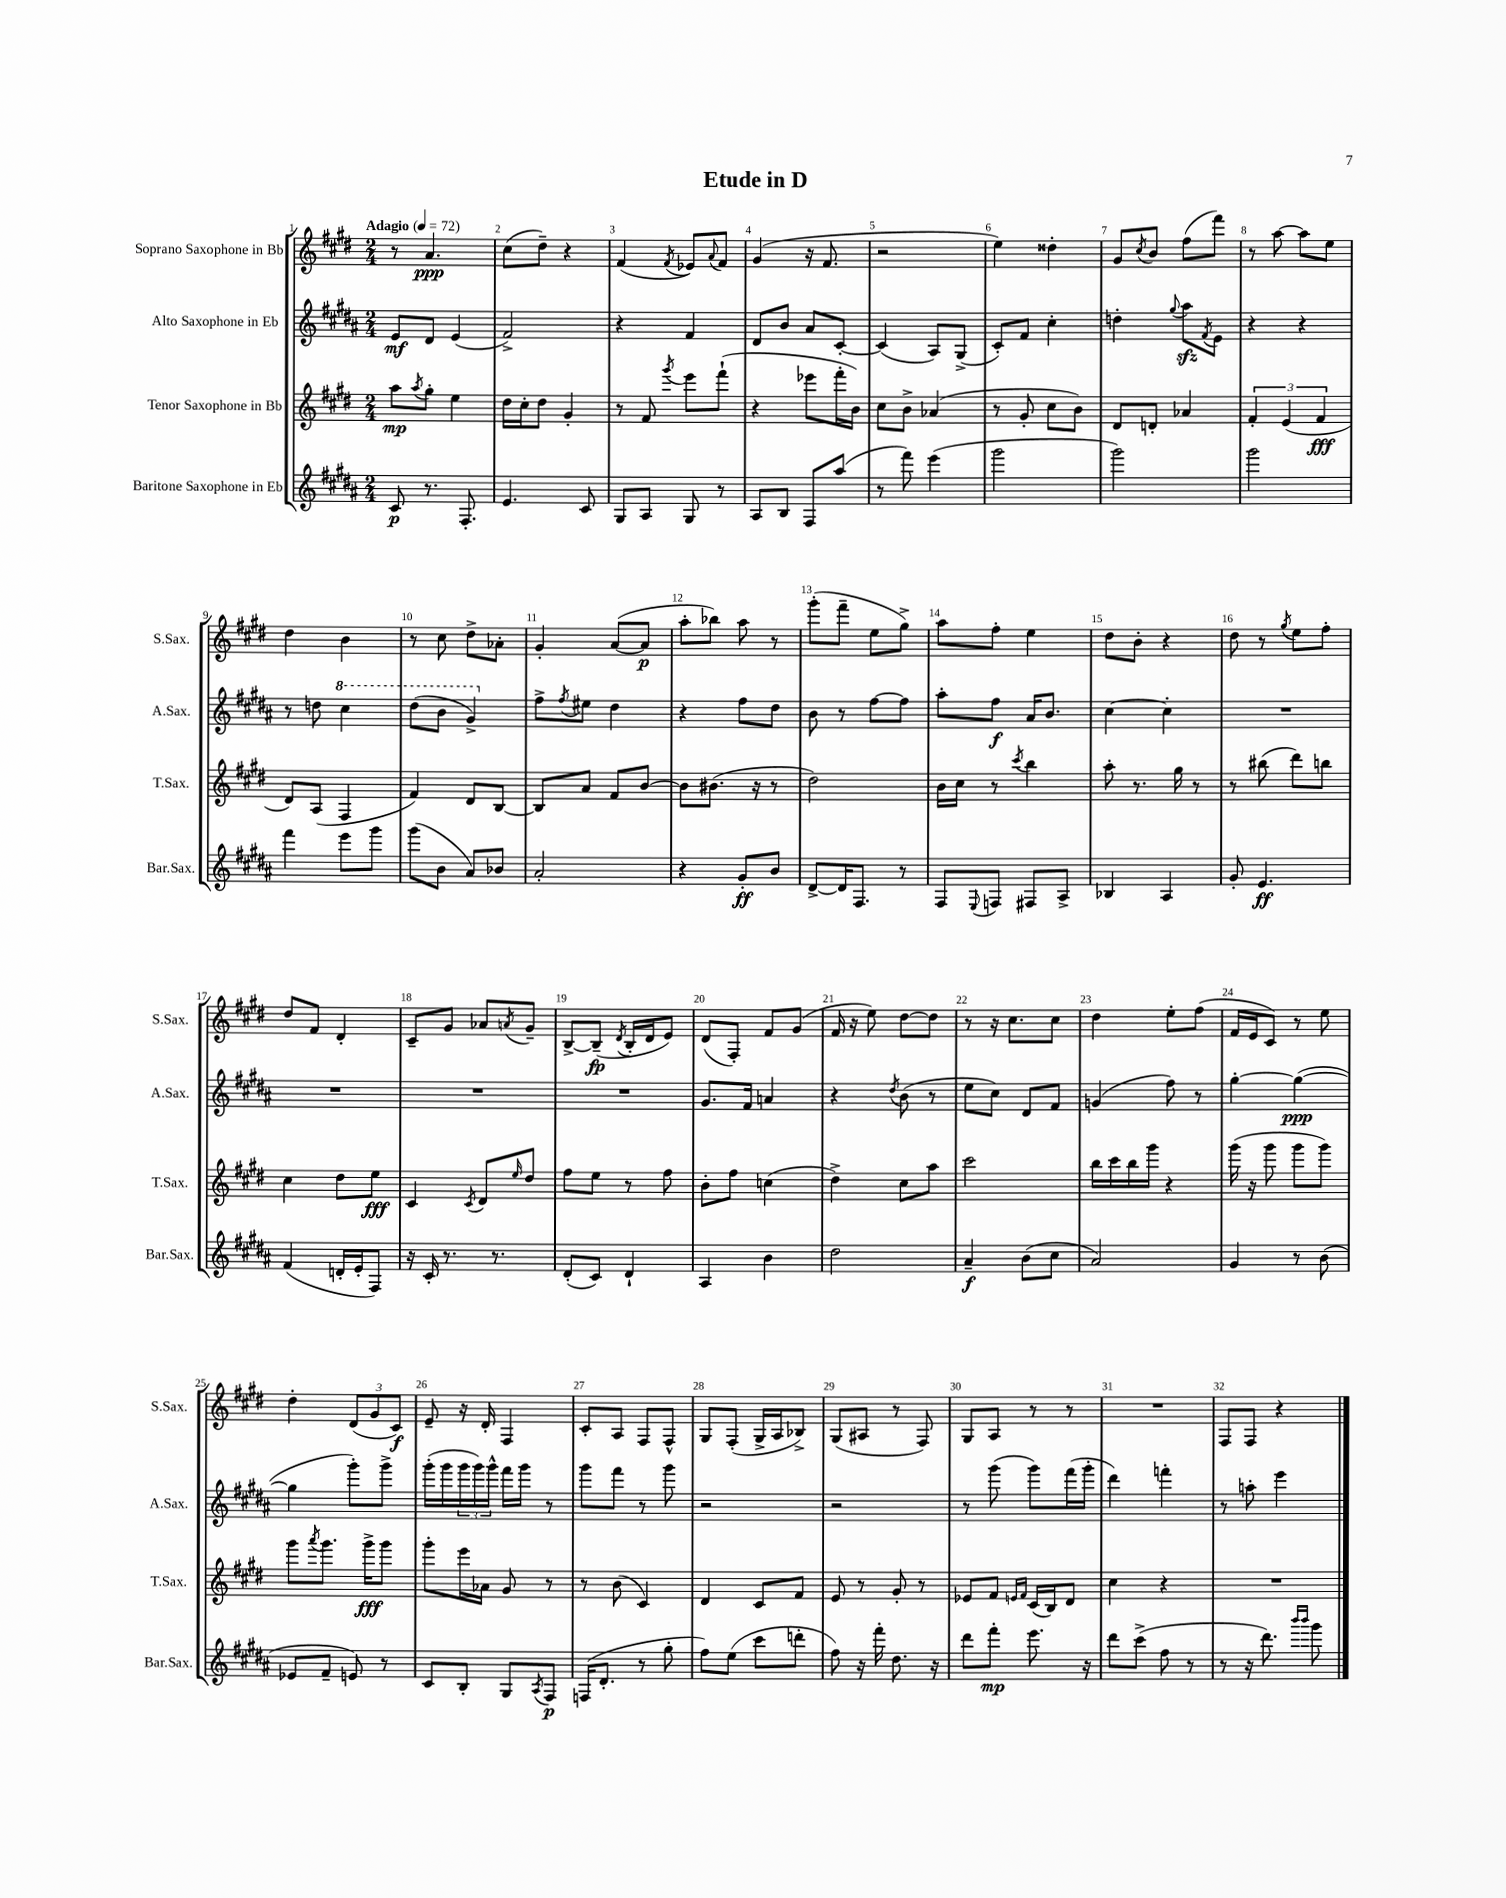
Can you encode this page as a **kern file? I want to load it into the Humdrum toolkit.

**kern	**dynam	**kern	**dynam	**kern	**dynam	**kern	**dynam
*part4	*part4	*part3	*part3	*part2	*part2	*part1	*part1
*staff4	*staff4	*staff3	*staff3	*staff2	*staff2	*staff1	*staff1
*I"Baritone Saxophone in Eb	*	*I"Tenor Saxophone in Bb	*	*I"Alto Saxophone in Eb	*	*I"Soprano Saxophone in Bb	*
*I'Bar.Sax.	*	*I'T.Sax.	*	*I'A.Sax.	*	*I'S.Sax.	*
*clefG2	*	*clefG2	*	*clefG2	*	*clefG2	*
*k[f#c#g#d#a#]	*	*k[f#c#g#d#]	*	*k[f#c#g#d#a#]	*	*k[f#c#g#d#]	*
*M2/4	*	*M2/4	*	*M2/4	*	*M2/4	*
*MM72	*	*MM72	*	*MM72	*	*MM72	*
=1	=1	=1	=1	=1	=1	=1	=1
!	!	!	!	!	!	!LO:TX:a:B:t=Adagio	!
8c#/	p	8aa\L	mp	8e/L	mf	8r	.
.	.	8qaa/	.	.	.	.	.
8.r	.	8gg#'\J	.	8d#/J	.	4.a/	ppp
.	.	4ee\	.	(4e/	.	.	.
8.F#'/	.	.	.	.	.	.	.
=2	=2	=2	=2	=2	=2	=2	=2
4.e/	.	16dd#\LL	.	2f#^/)	.	(8cc#\L	.
.	.	16cc#'\J	.	.	.	.	.
.	.	8dd#\J	.	.	.	8dd#~\J)	.
.	.	4g#'/	.	.	.	4r	.
8c#/	.	.	.	.	.	.	.
=3	=3	=3	=3	=3	=3	=3	=3
8G#/L	.	8r	.	4r	.	(4f#/	.
8A#/J	.	8f#/	.	.	.	.	.
.	.	8qggg#/	.	.	.	8qf#/	.
8G#/	.	8eee\L	.	4f#/	.	8e-X/L)	.
.	.	.	.	.	.	8qqa/	.
8r	.	(8fff#`\J	.	.	.	8f#/J	.
=4	=4	=4	=4	=4	=4	=4	=4
8A#/L	.	4r	.	8d#/L	.	(4g#/	.
8B/J	.	.	.	8b/J	.	.	.
8F#/L	.	8eee-X\L	.	8a#/L	.	16r	.
.	.	.	.	.	.	8.f#/	.
(8aa#/J	.	16fff#'\L	.	[8c#'/J	.	.	.
.	.	16b\JJ)	.	.	.	.	.
=5	=5	=5	=5	=5	=5	=5	=5
8r	.	8cc#\L	.	(4c#/]	.	2r	.
8fff#\)	.	8b^\J	.	.	.	.	.
(4eee\	.	(4a-X/	.	8A#/L)	.	.	.
.	.	.	.	(8G#^/J	.	.	.
=6	=6	=6	=6	=6	=6	=6	=6
2ggg#\	.	8r	.	8c#'/L)	.	4ee\)	.
.	.	8g#'/	.	8f#/J	.	.	.
.	.	8cc#\L	.	4cc#'\	.	4dd##X'\	.
.	.	8b\J)	.	.	.	.	.
=7	=7	=7	=7	=7	=7	=7	=7
2ggg#\)	.	8d#/L	.	4ddn'\	.	8g#/L	.
.	.	.	.	.	.	8qcc#/	.
.	.	8dn'/J	.	.	.	8b/J	.
.	.	.	.	8qqgg#/	.	.	.
.	.	4a-X/	.	8aa#zz\L	.	(8ff#\L	.
.	.	.	.	8qf#/	.	.	.
.	.	.	.	8e\J	.	8fff#\J)	.
=8	=8	=8	=8	=8	=8	=8	=8
2ggg#\	.	6f#'/	.	4r	.	8r	.
.	.	.	.	.	.	[8aa\	.
.	.	(6e/	.	.	.	.	.
.	.	.	.	4r	.	8aa\L]	.
.	.	6f#/	fff	.	.	.	.
.	.	.	.	.	.	8ee\J	.
!!LO:LB:g=z
=9	=9	=9	=9	=9	=9	=9	=9
4fff#\	.	8d#/L)	.	8r	.	4dd#\	.
.	.	(8A/J	.	8ddn\	.	.	.
*	*	*	*	*8va	*	*	*
8eee\L	.	4F#/	.	4ccc#\	.	4b\	.
8ggg#\J	.	.	.	.	.	.	.
=10	=10	=10	=10	=10	=10	=10	=10
(8ggg#\L	.	4f#/)	.	(8ddd#\L	.	8r	.
8b\J	.	.	.	8bb\J	.	8cc#\	.
8a#/L)	.	8d#/L	.	4gg#^/)	.	8dd#^\L	.
8b-X/J	.	[8B/J	.	.	.	8a-X'\J	.
=11	=11	=11	=11	=11	=11	=11	=11
*	*	*	*	*X8va	*	*	*
2a#'/	.	8B/L]	.	8ff#^\L	.	4g#'/	.
.	.	.	.	8qff#/	.	.	.
.	.	8a/J	.	8ee#X\J	.	.	.
.	.	8f#/L	.	4dd#\	.	([8a/L	.
.	.	[8b/J	.	.	.	8a/J]	p
=12	=12	=12	=12	=12	=12	=12	=12
4r	.	8b\L]	.	4r	.	8aa'\L	.
.	.	(8.b#X\J	.	.	.	8bb-X\J)	.
8g#'/L	ff	.	.	8ff#\L	.	8aa\	.
.	.	16r	.	.	.	.	.
8b/J	.	8r	.	8dd#\J	.	8r	.
=13	=13	=13	=13	=13	=13	=13	=13
[8d#^/L	.	2dd#\)	.	8b\	.	(8ggg#'\L	.
16d#/K]	.	.	.	8r	.	8fff#~\J	.
8.F#/J	.	.	.	.	.	.	.
.	.	.	.	[8ff#\L	.	8ee\L	.
8r	.	.	.	8ff#\J]	.	8gg#^\J)	.
=14	=14	=14	=14	=14	=14	=14	=14
8F#/L	.	16b\LL	.	8aa#'\L	.	8aa\L	.
.	.	16cc#\JJ	.	.	.	.	.
8qqE/	.	.	.	.	.	.	.
8Fn/J	.	8r	.	8ff#\J	f	8ff#'\J	.
.	.	8qccc#/	.	.	.	.	.
8F#X/L	.	4bb\	.	16a#/KL	.	4ee\	.
.	.	.	.	8.b/J	.	.	.
8A#^/J	.	.	.	.	.	.	.
=15	=15	=15	=15	=15	=15	=15	=15
4B-X/	.	8aa'\	.	[4cc#\	.	8dd#\L	.
.	.	8.r	.	.	.	8b'\J	.
4A#/	.	.	.	4cc#'\]	.	4r	.
.	.	16gg#\	.	.	.	.	.
.	.	8r	.	.	.	.	.
=16	=16	=16	=16	=16	=16	=16	=16
8g#'/	.	8r	.	2r	.	8dd#\	.
4.e/	ff	(8bb#X\	.	.	.	8r	.
.	.	.	.	.	.	8qgg#/	.
.	.	8ddd#\L)	.	.	.	8ee\L	.
.	.	8bbn\J	.	.	.	8ff#'\J	.
!!LO:LB:g=z
=17	=17	=17	=17	=17	=17	=17	=17
(4f#/	.	4cc#\	.	2r	.	8dd#/L	.
.	.	.	.	.	.	8f#/J	.
16dn'/LL	.	8dd#\L	.	.	.	4d#'/	.
16e'/J	.	.	.	.	.	.	.
8F#/J)	.	8ee\J	fff	.	.	.	.
=18	=18	=18	=18	=18	=18	=18	=18
16r	.	4c#/	.	2r	.	8c#~/L	.
16c#'/	.	.	.	.	.	.	.
8.r	.	.	.	.	.	8g#/J	.
.	.	8qc#/	.	.	.	.	.
.	.	8d#/L	.	.	.	8a-X/L	.
8.r	.	.	.	.	.	.	.
.	.	16qqee/	.	.	.	8qan/	.
.	.	8dd#/J	.	.	.	8g#~/J	.
=19	=19	=19	=19	=19	=19	=19	=19
(8d#'/L	.	8ff#\L	.	2r	.	[8B^/L	.
8c#/J)	.	8ee\J	.	.	.	(8B~/J]	fp
.	.	.	.	.	.	8qd#/	.
4d#`/	.	8r	.	.	.	16B'/LL	.
.	.	.	.	.	.	16d#/J	.
.	.	8ff#\	.	.	.	8e/J)	.
=20	=20	=20	=20	=20	=20	=20	=20
4A#/	.	8b'\L	.	8.g#/L	.	(8d#/L	.
.	.	8ff#\J	.	.	.	8F#'/J)	.
.	.	.	.	16f#/Jk	.	.	.
4b\	.	(4ccn\	.	4an/	.	8f#/L	.
.	.	.	.	.	.	(8g#/J	.
=21	=21	=21	=21	=21	=21	=21	=21
2dd#\	.	4dd#^\)	.	4r	.	16f#/	.
.	.	.	.	.	.	16r	.
.	.	.	.	.	.	8ee\)	.
.	.	.	.	8qdd#/	.	.	.
.	.	8cc#\L	.	(8b\	.	[8dd#\L	.
.	.	8aa\J	.	8r	.	8dd#\J]	.
=22	=22	=22	=22	=22	=22	=22	=22
4a#~/	f	2ccc#\	.	8ee\L	.	8r	.
.	.	.	.	8cc#\J)	.	16r	.
.	.	.	.	.	.	8.cc#\L	.
(8b\L	.	.	.	8d#/L	.	.	.
8cc#\J	.	.	.	8f#/J	.	8cc#\J	.
=23	=23	=23	=23	=23	=23	=23	=23
2a#/)	.	16bb\LL	.	(4gn/	.	4dd#\	.
.	.	16ccc#\	.	.	.	.	.
.	.	16bb\	.	.	.	.	.
.	.	16ggg#\JJ	.	.	.	.	.
.	.	4r	.	8ff#\)	.	8ee'\L	.
.	.	.	.	8r	.	(8ff#\J	.
=24	=24	=24	=24	=24	=24	=24	=24
4g#/	.	(16ggg#\	.	[4gg#'\	.	16f#/LL	.
.	.	16r	.	.	.	16e/J	.
.	.	8ggg#\	.	.	.	8c#/J)	.
8r	.	8ggg#\L	.	(4gg#\_	ppp	8r	.
(8b\	.	8ggg#\J)	.	.	.	8ee\	.
!!LO:LB:g=z
=25	=25	=25	=25	=25	=25	=25	=25
8e-X/L	.	8ggg#\L	.	4gg#\]	.	4dd#'\	.
.	.	8qaaa/	.	.	.	.	.
8f#~/J	.	8.ggg#\J	.	.	.	.	.
8en/)	.	.	.	8ggg#'\L)	.	(12d#/L	.
.	.	16ggg#^\KL	fff	.	.	.	.
.	.	.	.	.	.	12g#/	.
8r	.	8ggg#\J	.	8ggg#^\J	.	.	.
.	.	.	.	.	.	12c#/J)	f
=26	=26	=26	=26	=26	=26	=26	=26
8c#/L	.	8ggg#'\L	.	(16ggg#'\LL	.	8e~/	.
.	.	.	.	16ggg#\	.	.	.
8B'/J	.	16eee\L	.	24ggg#\	.	16r	.
.	.	.	.	24ggg#\)	.	.	.
.	.	16a-X\JJ	.	.	.	16d#'/	.
.	.	.	.	24ggg#^^\JJ	.	.	.
8G#/L	.	8g#/	.	16fff#\LL	.	4F#/	.
.	.	.	.	16ggg#\JJ	.	.	.
8qA#/	.	.	.	.	.	.	.
8F#/J	p	8r	.	8r	.	.	.
=27	=27	=27	=27	=27	=27	=27	=27
(16Fn/KL	.	8r	.	8ggg#\L	.	8c#'/L	.
8.d#'/J	.	.	.	.	.	.	.
.	.	(8b\	.	8fff#\J	.	8A/J	.
8r	.	4c#/)	.	8r	.	8F#/L	.
8gg#'\	.	.	.	8ggg#\	.	8F#^^/J	.
=28	=28	=28	=28	=28	=28	=28	=28
8ff#\L)	.	4d#/	.	2r	.	8G#/L	.
(8ee\J	.	.	.	.	.	(8F#'/J	.
8ccc#\L	.	8c#/L	.	.	.	16G#^/LL	.
.	.	.	.	.	.	16A/J	.
8dddn'\J	.	8f#/J	.	.	.	8B-X^/J)	.
=29	=29	=29	=29	=29	=29	=29	=29
8ff#\)	.	8e/	.	2r	.	(8G#/L	.
16r	.	8r	.	.	.	8A#X/J	.
16fff#'\	.	.	.	.	.	.	.
8.dd#\	.	8g#'/	.	.	.	8r	.
.	.	8r	.	.	.	8F#/)	.
16r	.	.	.	.	.	.	.
=30	=30	=30	=30	=30	=30	=30	=30
8ddd#\L	.	8e-X/L	.	8r	.	8G#/L	.
8fff#'\J	mp	8f#/J	.	(8ggg#\	.	8A/J	.
.	.	16qqen/LL	.	.	.	.	.
.	.	16qqf#/JJ	.	.	.	.	.
8.eee\	.	(16c#/LL	.	8ggg#\L)	.	8r	.
.	.	16B/J)	.	.	.	.	.
.	.	8d#/J	.	(16fff#\L	.	8r	.
16r	.	.	.	16ggg#'\JJ	.	.	.
=31	=31	=31	=31	=31	=31	=31	=31
8ddd#\L	.	4cc#\	.	4ddd#\)	.	2r	.
(8ccc#^\J	.	.	.	.	.	.	.
8ff#\	.	4r	.	4fffn'\	.	.	.
8r	.	.	.	.	.	.	.
=32	=32	=32	=32	=32	=32	=32	=32
8r	.	2r	.	8r	.	8F#/L	.
16r	.	.	.	8aan'\	.	8F#/J	.
8.ddd#\)	.	.	.	.	.	.	.
.	.	.	.	4eee\	.	4r	.
16qqbbb/LL	.	.	.	.	.	.	.
16qqbbb/JJ	.	.	.	.	.	.	.
8ggg#\	.	.	.	.	.	.	.
==	==	==	==	==	==	==	==
*-	*-	*-	*-	*-	*-	*-	*-
